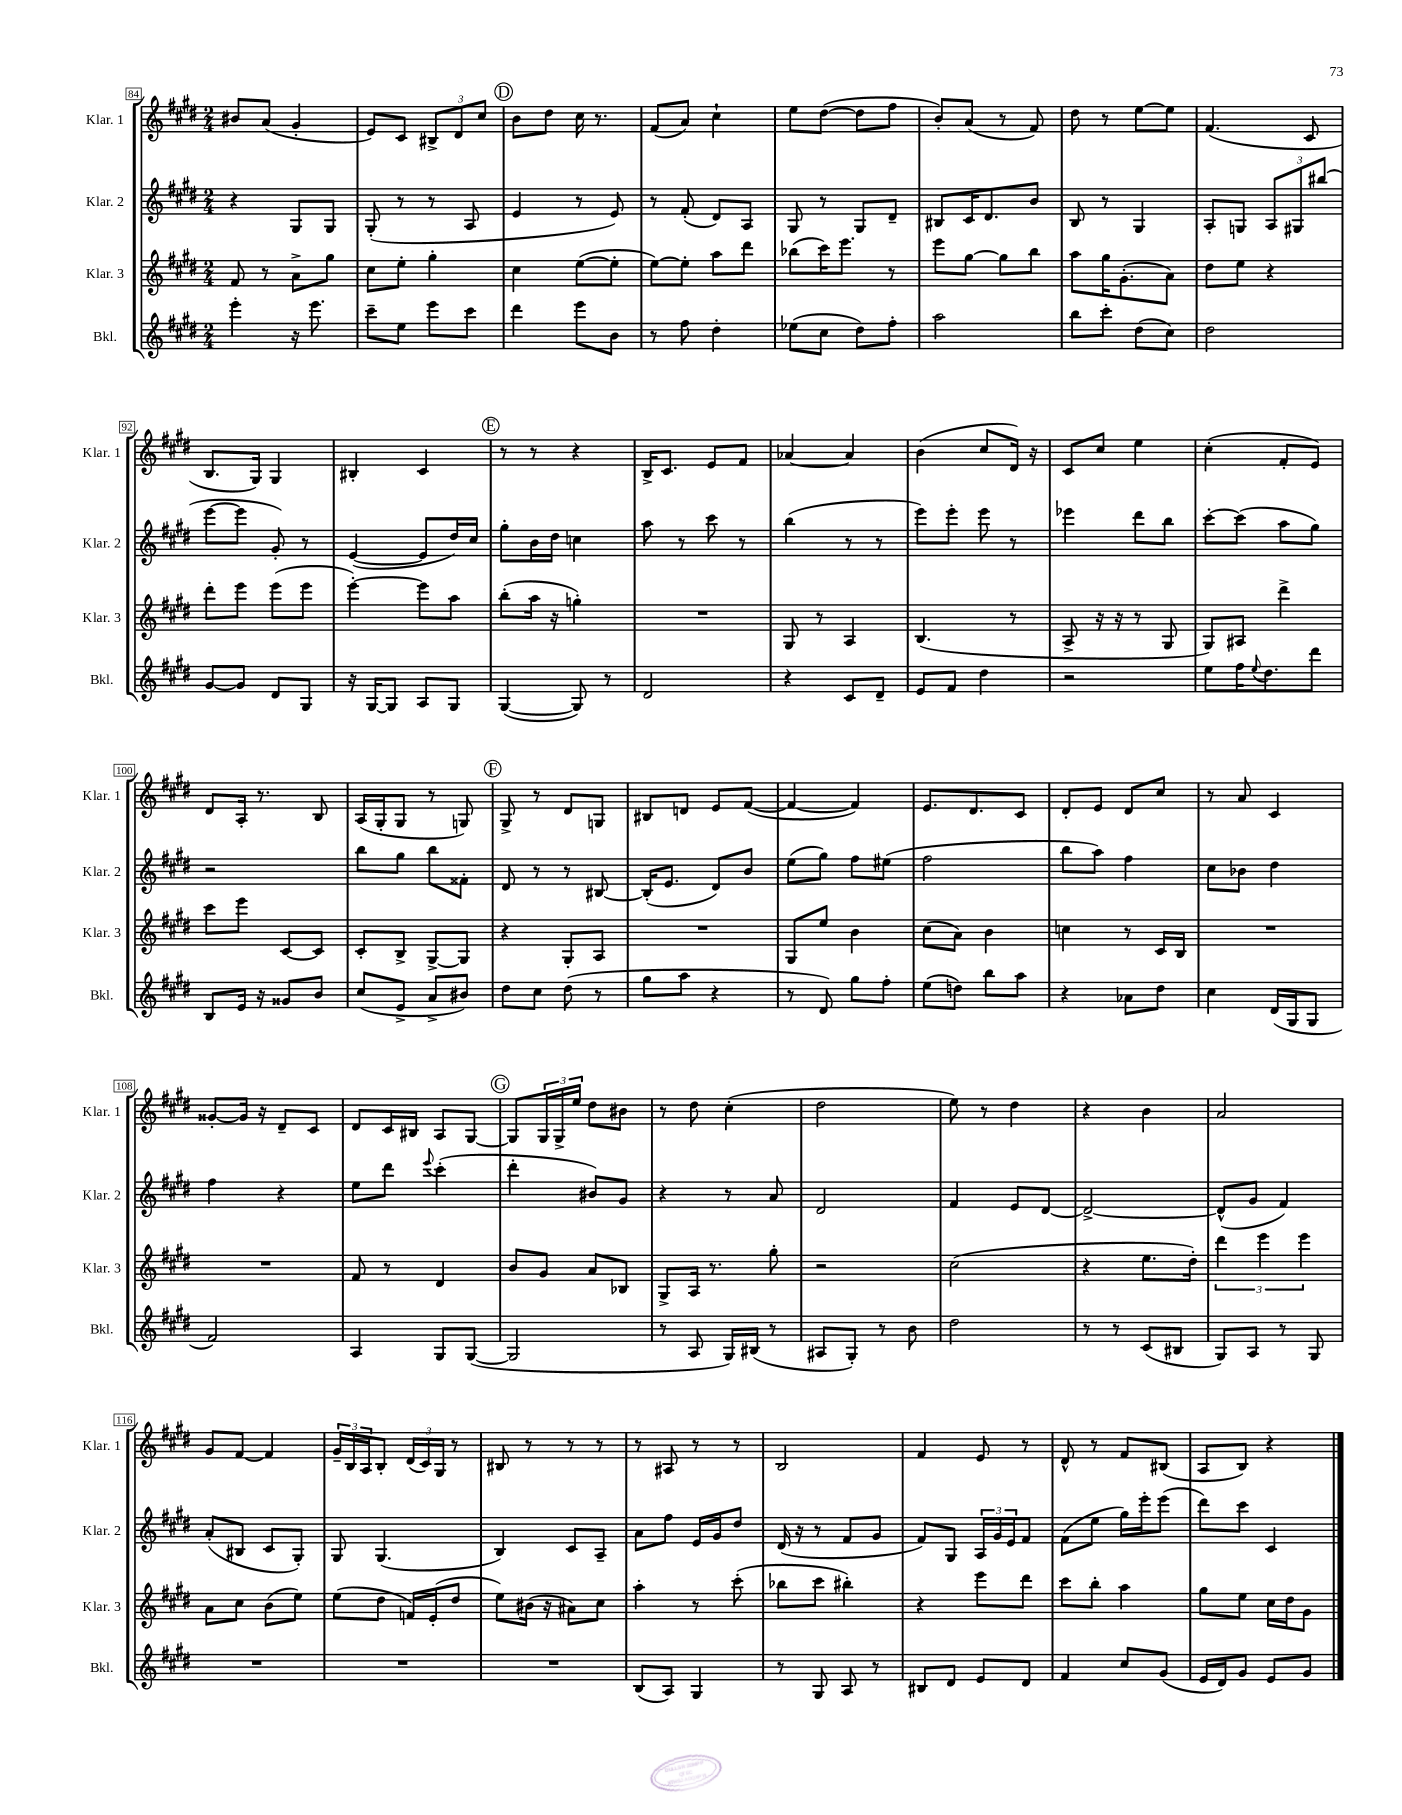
<<
\new StaffGroup <<
\new Staff = "s0" \with { instrumentName = "Klar. 1" shortInstrumentName = "Klar. 1" } {
    \clef treble \key e \major \numericTimeSignature \time 2/4
    bis'8 a'8( gis'4-. |
    e'8) cis'8 \tuplet 3/2 { bis8-> dis'8 cis''8 } |
    \mark \markup { \circle "D" } b'8 dis''8 cis''16 r8. |
    fis'8( a'8) cis''4-! |
    e''8 dis''8~( dis''8 fis''8 |
    b'8-.) a'8( r8 fis'8) |
    dis''8 r8 e''8~ e''8 |
    fis'4.( cis'8 |
    b8. gis16) gis4 |
    bis4-. cis'4 |
    \mark \markup { \circle "E" } r8 r8 r4 |
    b16-> cis'8. e'8 fis'8 |
    aes'4~ aes'4 |
    b'4( cis''8 dis'16) r16 |
    cis'8 cis''8 e''4 |
    cis''4-.( fis'8-. e'8) |
    dis'8 a16-. r8. b8 |
    a16( gis16-. gis8 r8 g8) |
    \mark \markup { \circle "F" } gis8-> r8 dis'8 g8 |
    bis8 d'8 e'8 fis'8~( |
    fis'4~ fis'4) |
    e'8. dis'8. cis'8 |
    dis'8-. e'8 dis'8 cis''8 |
    r8 a'8 cis'4 |
    gisis'8~-. gisis'16 r16 dis'8-- cis'8 |
    dis'8 cis'16 bis16 a8 gis8~ |
    \mark \markup { \circle "G" } gis8 \tuplet 3/2 { gis16 gis16-> e''16 } dis''8 bis'8 |
    r8 dis''8 cis''4-.( |
    dis''2 |
    e''8) r8 dis''4 |
    r4 b'4 |
    a'2 |
    gis'8 fis'8~ fis'4 |
    \tuplet 3/2 { gis'16-- b16 a16 } b8-. \tuplet 3/2 { dis'16( cis'16) gis16 } r8 |
    bis8 r8 r8 r8 |
    r8 ais8 r8 r8 |
    b2 |
    fis'4 e'8 r8 |
    dis'8-^ r8 fis'8 bis8( |
    a8 b8) r4 \bar "|." |
}
\new Staff = "s1" \with { instrumentName = "Klar. 2" shortInstrumentName = "Klar. 2" } {
    \clef treble \key e \major \numericTimeSignature \time 2/4
    r4 gis8 gis8 |
    gis8-.( r8 r8 a8 |
    \mark \markup { \circle "D" } e'4 r8 e'8) |
    r8 fis'8-.( dis'8) a8 |
    gis8 r8 gis8 dis'8-- |
    bis8 cis'16 dis'8. b'8 |
    b8 r8 gis4 |
    a8-. g8 \tuplet 3/2 { a8 gis8 bis''8( } |
    e'''8~ e'''8 gis'8-.) r8 |
    e'4~( e'8 dis''16) cis''16 |
    \mark \markup { \circle "E" } gis''8-. b'16 dis''16 c''4 |
    a''8 r8 cis'''8 r8 |
    b''4( r8 r8 |
    e'''8) e'''8-. e'''8 r8 |
    ees'''4 dis'''8 b''8 |
    cis'''8~-. cis'''8( a''8 gis''8) |
    r2 |
    b''8 gis''8 b''8 fisis'8-. |
    \mark \markup { \circle "F" } dis'8 r8 r8 bis8~ |
    bis16-.( e'8. dis'8) b'8 |
    e''8( gis''8) fis''8 eis''8( |
    fis''2 |
    b''8 a''8) fis''4 |
    cis''8 bes'8 dis''4 |
    fis''4 r4 |
    e''8 dis'''8 \appoggiatura { e'''8 } cis'''4-.( |
    \mark \markup { \circle "G" } dis'''4-. bis'8) gis'8 |
    r4 r8 a'8 |
    dis'2 |
    fis'4 e'8 dis'8~ |
    dis'2~-> |
    dis'8-^( gis'8 fis'4) |
    a'8-.( bis8 cis'8 gis8-.) |
    gis8 gis4.( |
    b4) cis'8 a8-- |
    a'8 fis''8 e'16 gis'16 dis''8 |
    dis'16( r16 r8 fis'8 gis'8 |
    fis'8) gis8 \tuplet 3/2 { a16 gis'16 e'16 } fis'8 |
    fis'8( e''8 gis''16) e'''16-. e'''8( |
    dis'''8) cis'''8 cis'4 \bar "|." |
}
\new Staff = "s2" \with { instrumentName = "Klar. 3" shortInstrumentName = "Klar. 3" } {
    \clef treble \key e \major \numericTimeSignature \time 2/4
    fis'8 r8 a'8-> gis''8 |
    cis''8 e''8-. gis''4-. |
    \mark \markup { \circle "D" } cis''4 e''8~( e''8-. |
    e''8~) e''8-. a''8 dis'''8 |
    bes''8( cis'''16) e'''8. r8 |
    e'''8 gis''8~ gis''8 b''8 |
    a''8 gis''16 gis'8.-.( a'8) |
    dis''8 e''8 r4 |
    dis'''8-. e'''8 e'''8( e'''8 |
    e'''4~-.) e'''8 a''8 |
    \mark \markup { \circle "E" } b''8-.( a''16 r16 g''4-.) |
    R2 |
    gis8 r8 a4 |
    b4.( r8 |
    a8-> r16 r16 r8 gis8 |
    gis8) ais8 dis'''4-> |
    cis'''8 e'''8 cis'8~ cis'8 |
    cis'8-. b8-> gis8~-> gis8 |
    \mark \markup { \circle "F" } r4 gis8-. a8 |
    R2 |
    gis8 e''8 b'4 |
    cis''8( a'8) b'4 |
    c''4 r8 cis'16 b16 |
    R2 |
    R2 |
    fis'8 r8 dis'4 |
    \mark \markup { \circle "G" } b'8 gis'8 a'8 bes8 |
    gis8-> a16 r8. gis''8-. |
    r2 |
    cis''2( |
    r4 e''8. dis''16-.) |
    \tuplet 3/2 { dis'''4 e'''4 e'''4 } |
    a'8 cis''8 b'8( e''8) |
    e''8( dis''8 f'16) e'16-.( dis''8 |
    e''8) bis'16( r16 ais'8) cis''8 |
    a''4-. r8 cis'''8-.( |
    bes''8 cis'''8 bis''4-.) |
    r4 e'''8 dis'''8 |
    cis'''8 b''8-. a''4 |
    gis''8 e''8 cis''16 dis''16 gis'8 \bar "|." |
}
\new Staff = "s3" \with { instrumentName = "Bkl." shortInstrumentName = "Bkl." } {
    \clef treble \key e \major \numericTimeSignature \time 2/4
    e'''4-. r16 e'''8. |
    cis'''8-- e''8 e'''8 cis'''8 |
    \mark \markup { \circle "D" } dis'''4 e'''8 b'8 |
    r8 fis''8 dis''4-. |
    ees''8( cis''8 dis''8) fis''8-. |
    a''2 |
    b''8 cis'''8-. dis''8( cis''8) |
    dis''2 |
    gis'8~ gis'8 dis'8 gis8 |
    r16 gis16~ gis8 a8 gis8 |
    \mark \markup { \circle "E" } gis4~( gis8) r8 |
    dis'2 |
    r4 cis'8 dis'8-- |
    e'8 fis'8 dis''4 |
    r2 |
    e''8 fis''16 \appoggiatura { e''8 } dis''8. dis'''8 |
    b8 e'16 r16 gisis'8 b'8 |
    cis''8( e'8-> a'8-> bis'8) |
    \mark \markup { \circle "F" } dis''8 cis''8 dis''8( r8 |
    gis''8 a''8 r4 |
    r8 dis'8) gis''8 fis''8-. |
    e''8( d''8) b''8 a''8 |
    r4 aes'8 dis''8 |
    cis''4 dis'16( gis16 gis8 |
    fis'2) |
    a4 gis8 gis8~( |
    \mark \markup { \circle "G" } gis2 |
    r8 a8 gis16) bis16( r8 |
    ais8 gis8-.) r8 b'8 |
    dis''2 |
    r8 r8 cis'8( bis8 |
    gis8) a8 r8 gis8 |
    R2 |
    R2 |
    R2 |
    b8( a8) gis4 |
    r8 gis8 a8 r8 |
    bis8 dis'8 e'8 dis'8 |
    fis'4 cis''8 gis'8( |
    e'16 dis'16) gis'8 e'8 gis'8 \bar "|." |
}
>>
>>
\layout { \context { \Score currentBarNumber = #84 \override BarNumber.stencil = #(make-stencil-boxer 0.1 0.3 ly:text-interface::print) } }
